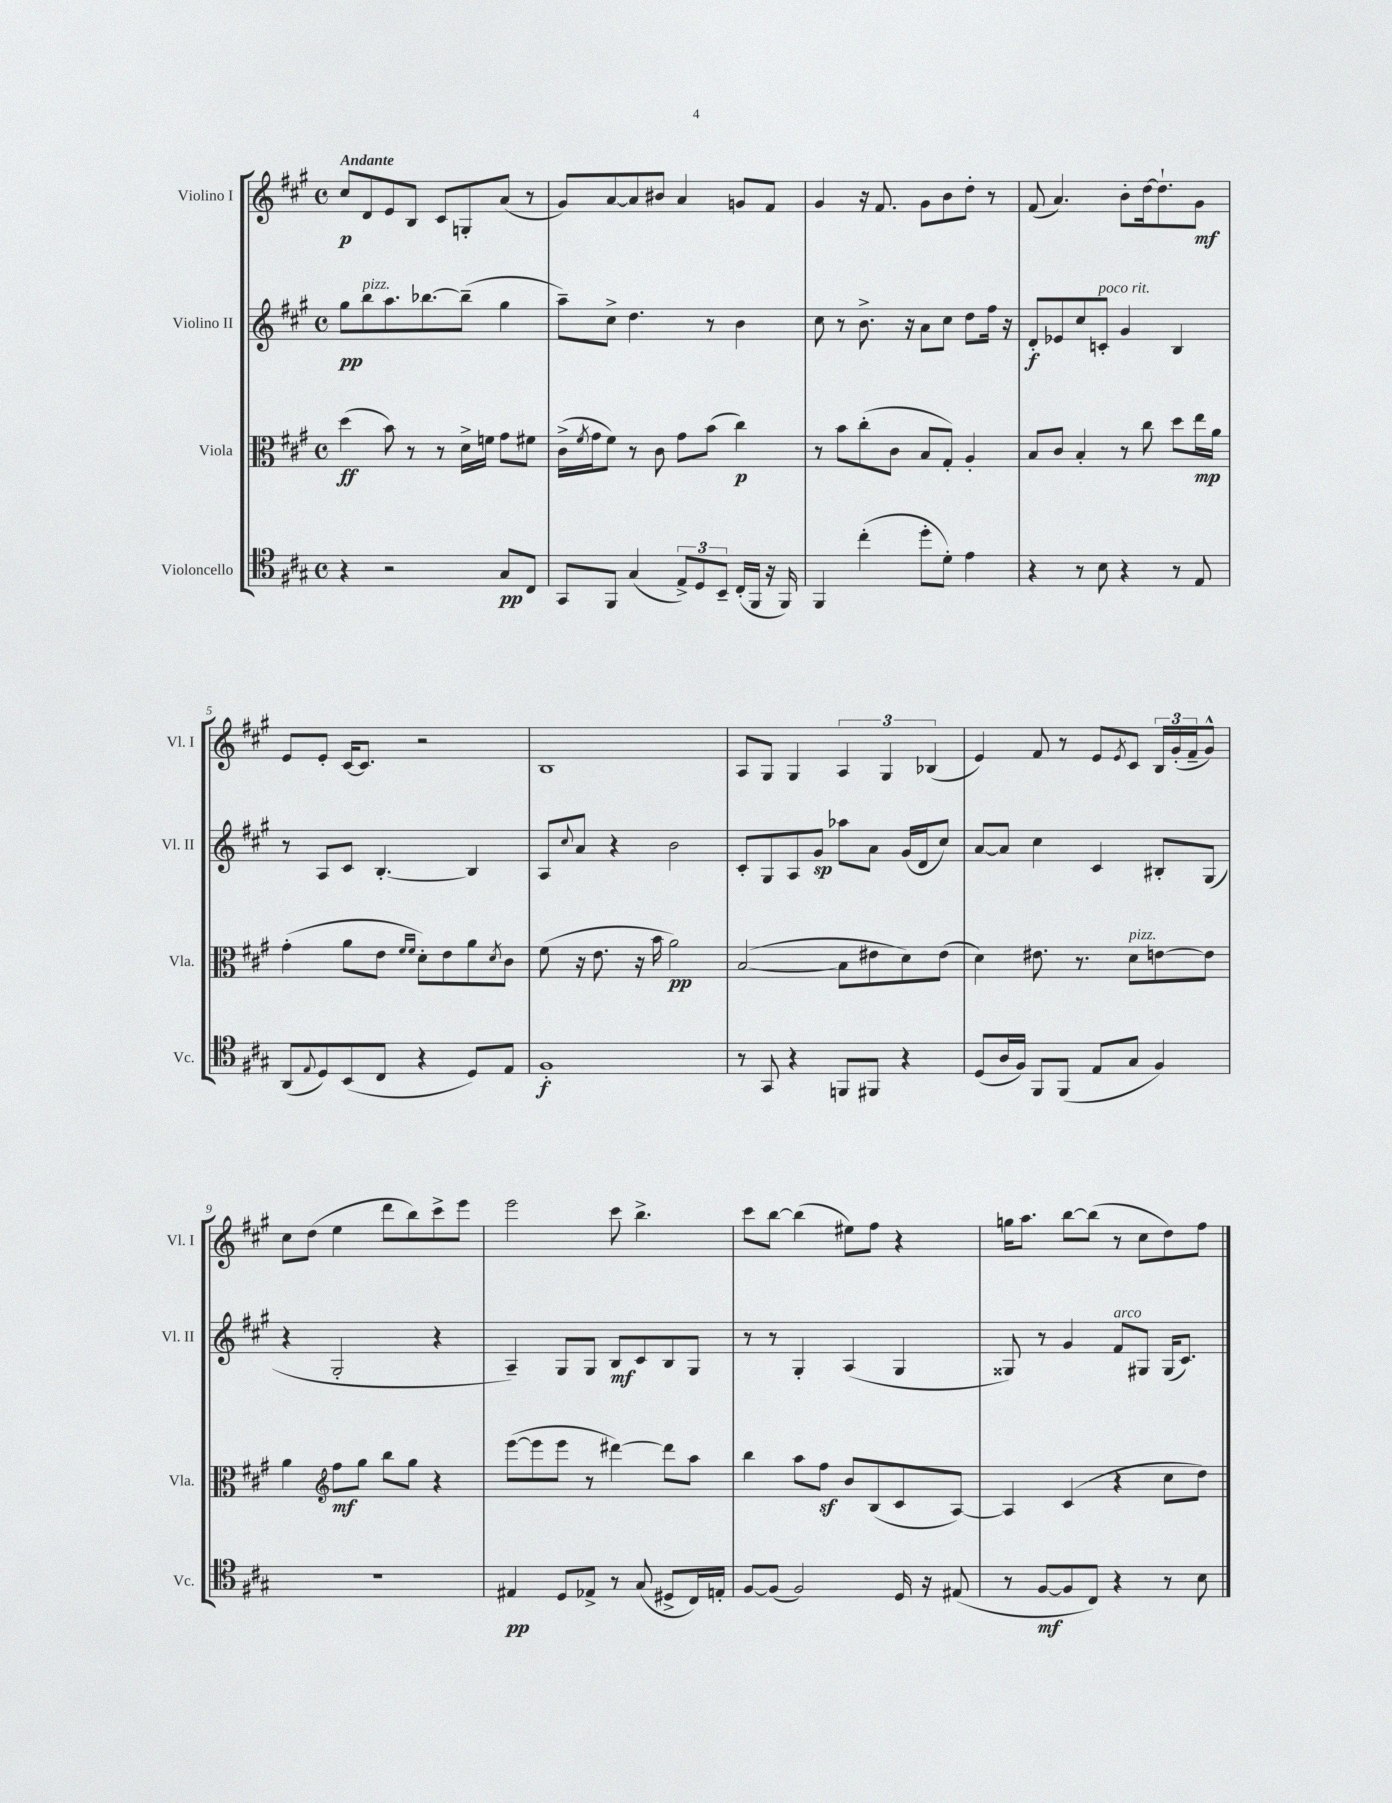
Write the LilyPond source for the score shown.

<<
\new StaffGroup <<
\new Staff = "s0" \with { instrumentName = "Violino I" shortInstrumentName = "Vl. I" } {
    \clef treble \key a \major \defaultTimeSignature \time 4/4 \tempo "Andante"
    cis''8\p d'8 e'8 b8 cis'8 g8-. a'8( r8 |
    gis'8) a'8~ a'8 bis'8 a'4 g'8 fis'8 |
    gis'4 r16 fis'8. gis'8 b'8 d''8-. r8 |
    fis'8( a'4.) b'8-. d''16~ d''8.-! gis'8\mf |
    e'8 e'8-. cis'16~ cis'8. r2 |
    b1 |
    a8 gis8 gis4 \tuplet 3/2 { a4 gis4 bes4( } |
    e'4) fis'8 r8 e'8 \acciaccatura { e'8 } cis'8 \tuplet 3/2 { b16 gis'16-.( fis'16-- } gis'8-^) |
    cis''8 d''8( e''4 d'''8 b''8) cis'''8-> e'''8 |
    e'''2 cis'''8 b''4.-> |
    cis'''8 b''8~ b''4( eis''8) fis''8 r4 |
    g''16 a''8. b''8~ b''8( r8 cis''8 d''8) fis''8 \bar "|." |
}
\new Staff = "s1" \with { instrumentName = "Violino II" shortInstrumentName = "Vl. II" } {
    \clef treble \key a \major \defaultTimeSignature \time 4/4
    gis''8\pp b''8^\markup { \italic "pizz." } a''8. bes''8.~ bes''8--( gis''4 |
    a''8--) cis''8-> d''4. r8 b'4 |
    cis''8 r8 b'8.-> r16 a'8 cis''8 d''8 fis''16 r16 |
    d'8-.\f ees'8 cis''8 c'8-.^\markup { \italic "poco rit." } gis'4 b4 |
    r8 a8 cis'8 b4.~-. b4 |
    a8 \appoggiatura { cis''8 } a'8 r4 b'2 |
    cis'8-. gis8 a8 gis'8\sp aes''8 a'8 gis'16( d'16 cis''8) |
    a'8~ a'8 cis''4 cis'4 bis8-. gis8( |
    r4 gis2-. r4 |
    a4--) gis8 gis8 b8\mf cis'8 b8 gis8 |
    r8 r8 gis4-. a4( gis4 |
    gisis8) r8 gis'4 fis'8^\markup { \italic "arco" } gis8 gis16( cis'8.) \bar "|." |
}
\new Staff = "s2" \with { instrumentName = "Viola" shortInstrumentName = "Vla." } {
    \clef alto \key a \major \defaultTimeSignature \time 4/4
    d''4\ff( b'8) r8 r8 d'16-> f'16 gis'8 fis'8 |
    cis'16->( \acciaccatura { fis'8 } gis'16 fis'8) r8 cis'8 gis'8 b'8( cis''4\p) |
    r8 b'8 cis''8-.( cis'8 b8 gis8-.) a4-. |
    b8 cis'8 b4-. r8 cis''8 d''8 e''16\mp a'16 |
    gis'4-.( a'8 e'8 \grace { fis'16 fis'16 } d'8-.) e'8 a'8 \acciaccatura { d'8 } cis'8 |
    fis'8( r16 e'8. r16 b'16 a'2\pp) |
    b2~( b8 eis'8 d'8) eis'8( |
    d'4) eis'8. r8. d'8^\markup { \italic "pizz." } e'8~ e'8 |
    a'4 \clef treble fis''8\mf gis''8 b''8 gis''8 r4 |
    e'''8~( e'''8 e'''8 r8 dis'''4~) dis'''8 a''8 |
    b''4 a''8 fis''8\sf b'8 b8( cis'8 a8~) |
    a4 cis'4( r4 cis''8 d''8) \bar "|." |
}
\new Staff = "s3" \with { instrumentName = "Violoncello" shortInstrumentName = "Vc." } {
    \clef tenor \key a \major \defaultTimeSignature \time 4/4
    r4 r2 gis8\pp cis8 |
    gis,8 fis,8 gis4( \tuplet 3/2 { e8->) d8 b,8-- } cis16-.( fis,16 r16 fis,16) |
    fis,4 cis''4-.( d''8-. d'8-.) e'4 |
    r4 r8 b8 r4 r8 e8 |
    a,8( \appoggiatura { e8 } d8) b,8( cis8 r4 d8) e8 |
    fis1-.\f |
    r8 gis,8 r4 f,8 fis,8 r4 |
    d8( a16 fis16) fis,8 fis,8( e8 gis8 fis4) |
    r1 |
    eis4\pp d8 ees8-> r8 gis8( dis8-> cis16) e16-. |
    fis8~ fis8( fis2) d16 r16 eis8( |
    r8 fis8~\mf fis8 cis8) r4 r8 b8 \bar "|." |
}
>>
>>
